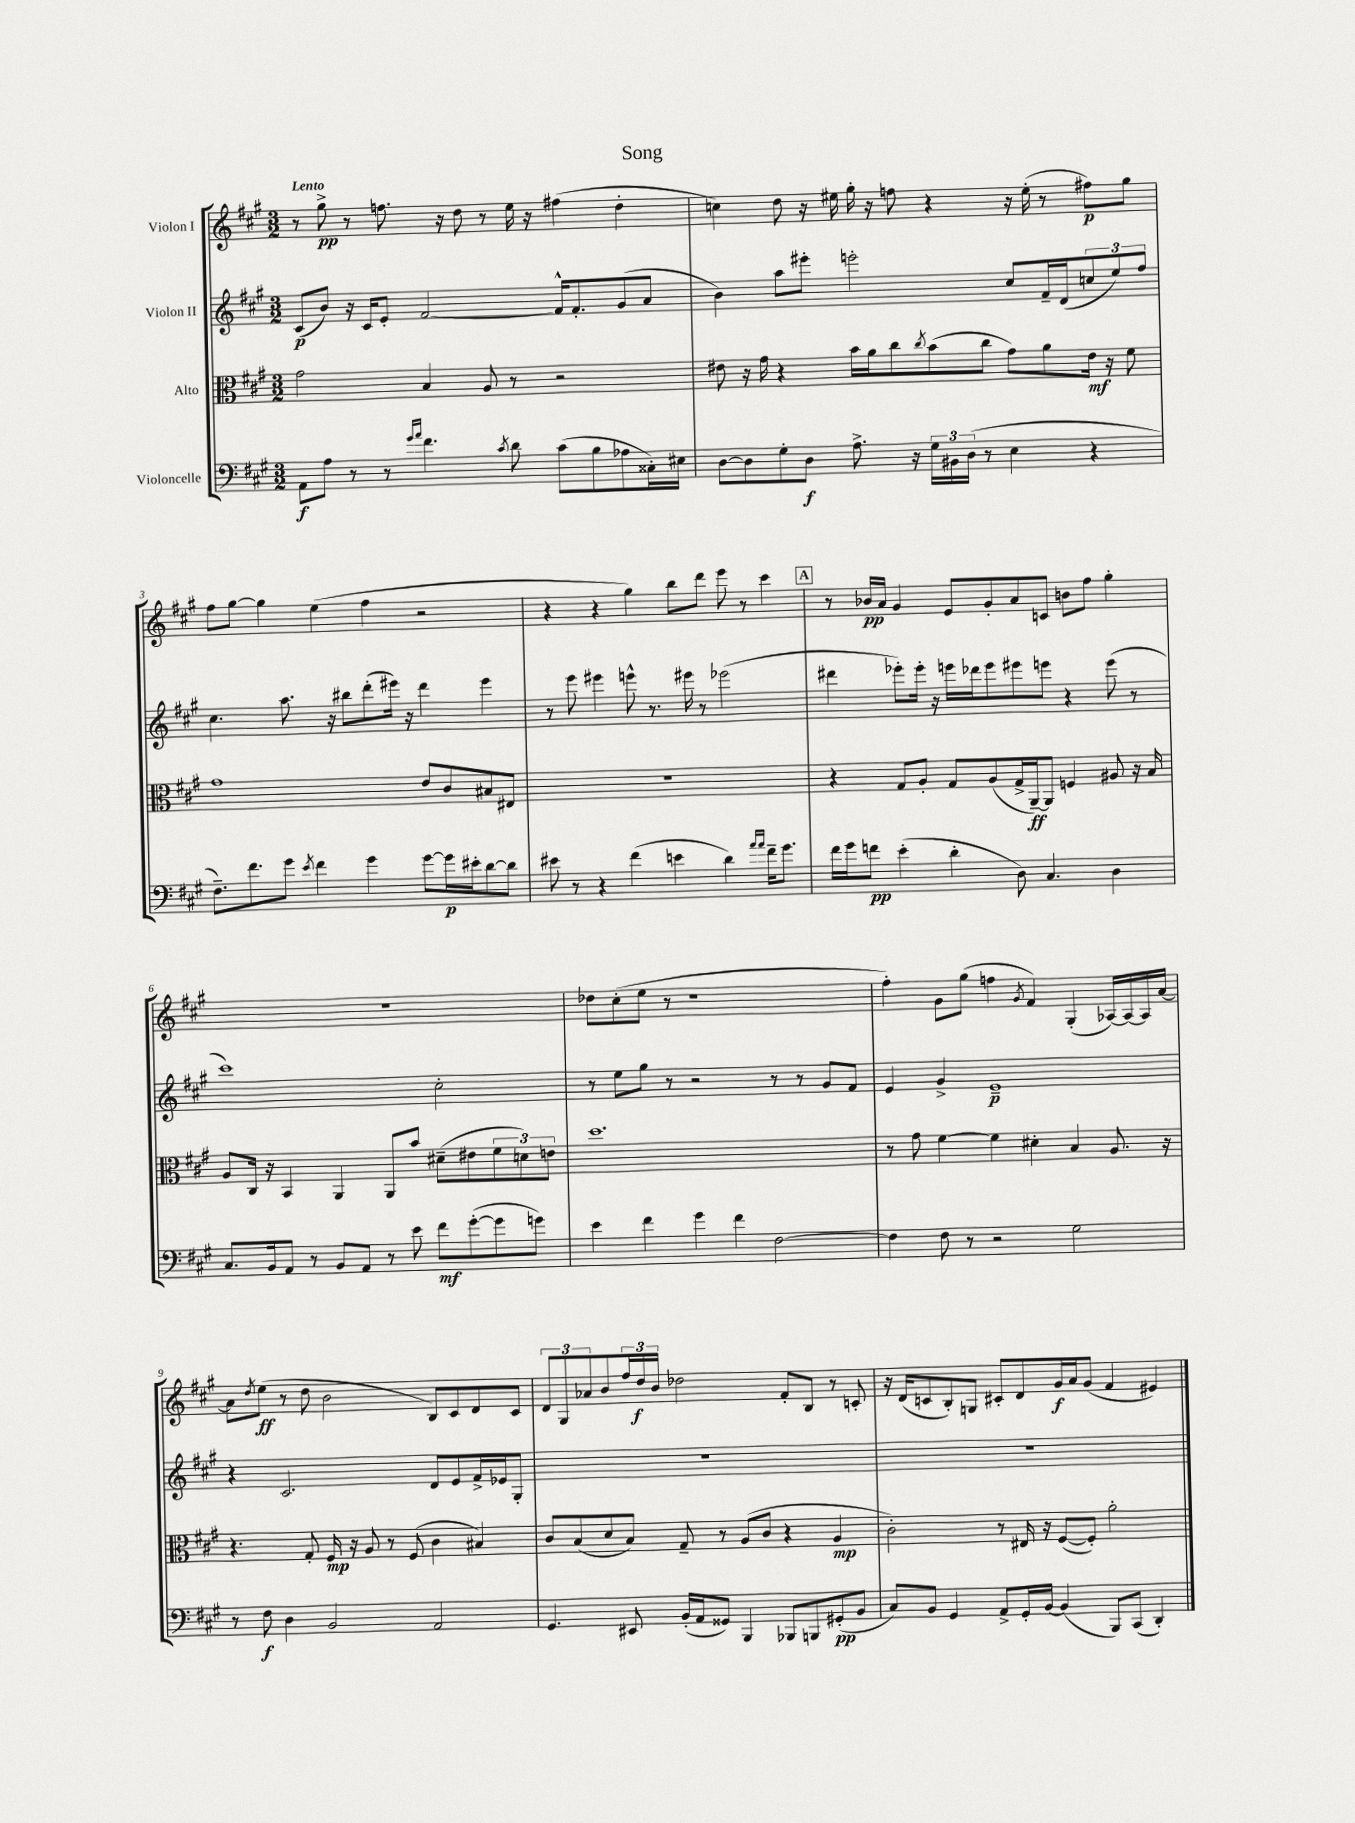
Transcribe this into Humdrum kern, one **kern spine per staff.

**kern	**dynam	**kern	**dynam	**kern	**dynam	**kern	**dynam
*part4	*part4	*part3	*part3	*part2	*part2	*part1	*part1
*staff4	*staff4	*staff3	*staff3	*staff2	*staff2	*staff1	*staff1
*I"Violoncelle	*	*I"Alto	*	*I"Violon II	*	*I"Violon I	*
*clefF4	*	*clefC3	*	*clefG2	*	*clefG2	*
*k[f#c#g#]	*	*k[f#c#g#]	*	*k[f#c#g#]	*	*k[f#c#g#]	*
*M3/2	*	*M3/2	*	*M3/2	*	*M3/2	*
=1	=1	=1	=1	=1	=1	=1	=1
!	!	!	!	!	!	!LO:TX:a:B:t=Lento	!
8AA\L	f	2g#\	.	(8c#/L	p	8r	.
8A\J	.	.	.	8b/J)	.	8gg#^\	pp
8r	.	.	.	16r	.	8r	.
.	.	.	.	16c#/KL	.	.	.
8r	.	.	.	8e'/J	.	8.ffn\	.
16qqg#/LL	.	.	.	.	.	.	.
16qqa/JJ	.	.	.	.	.	.	.
4.f#\	.	4B/	.	[2f#/	.	.	.
.	.	.	.	.	.	16r	.
.	.	.	.	.	.	8dd\	.
.	.	8A/	.	.	.	8r	.
8qc#/	.	.	.	.	.	.	.
8d\	.	8r	.	.	.	16ee\	.
.	.	.	.	.	.	16r	.
(8c#\L	.	2r	.	16f#^^/KL]	.	(4ff#X\	.
.	.	.	.	8.f#'/	.	.	.
8B\	.	.	.	.	.	.	.
8A-X\	.	.	.	(8g#/	.	4dd'\	.
16C##X'\L)	.	.	.	8a/J	.	.	.
16E#X\JJ	.	.	.	.	.	.	.
=2	=2	=2	=2	=2	=2	=2	=2
[8D\L	.	8e#X\	.	4b\)	.	4ccn\)	.
8D\]	.	16r	.	.	.	.	.
.	.	16g#\	.	.	.	.	.
8G#'\	.	4r	.	8aa\L	.	8dd\	.
8D\J	f	.	.	8eee#X'\J	.	16r	.
.	.	.	.	.	.	16ee#X\	.
8.A^\	.	16b\LL	.	2eeen'\	.	16gg#'\	.
.	.	16a\J	.	.	.	16r	.
.	.	8cc#\	.	.	.	8ffn\	.
16r	.	.	.	.	.	.	.
.	.	8qcc#/	.	.	.	.	.
24G#\LL	.	(8b\	.	.	.	4r	.
24BB#X\	.	.	.	.	.	.	.
(24D\JJ	.	.	.	.	.	.	.
8r	.	8cc#\J	.	.	.	.	.
4E\	.	8g#\L)	.	8cc#/L	.	16r	.
.	.	.	.	.	.	(16ee#'\	.
.	.	8a\	.	16f#~/L	.	8r	.
.	.	.	.	(16d/J	.	.	.
4r	.	16e#\Jk	mf	12ccn/	.	8ff#X\L)	p
.	.	16r	.	.	.	.	.
.	.	.	.	12ee/)	.	.	.
.	.	8f#\	.	.	.	8gg#\J	.
.	.	.	.	12ff#/J	.	.	.
!!LO:LB:g=z
=3	=3	=3	=3	=3	=3	=3	=3
8.F#~\L)	.	1g#	.	4.cc#\	.	8ff#\L	.
.	.	.	.	.	.	[8gg#\J	.
8.f#\	.	.	.	.	.	.	.
.	.	.	.	.	.	4gg#\]	.
8g#\J	.	.	.	8.aa\	.	.	.
8qe/	.	.	.	.	.	.	.
4f#\	.	.	.	.	.	(4ee\	.
.	.	.	.	16r	.	.	.
.	.	.	.	8bb#X\L	.	.	.
4g#\	.	.	.	(8ddd'\	.	4ff#\	.
.	.	.	.	16eee#X\Jk)	.	.	.
.	.	.	.	16r	.	.	.
[8g#\L	.	8e/L	.	4ddd\	.	2r	.
16g#\L]	p	8c#/	.	.	.	.	.
16e#X'\J	.	.	.	.	.	.	.
[8d\	.	8B#X/	.	4eee#\	.	.	.
8d\J]	.	8E#X/J	.	.	.	.	.
=4	=4	=4	=4	=4	=4	=4	=4
8e#X\	.	1.r	.	8r	.	4r	.
8r	.	.	.	8eee\	.	.	.
4r	.	.	.	4eee#X\	.	4r	.
(4f#\	.	.	.	8eeen^^\	.	4gg#\)	.
.	.	.	.	8.r	.	.	.
4en\	.	.	.	.	.	8bb\L	.
.	.	.	.	16eee#X\	.	.	.
.	.	.	.	8r	.	8ddd\J	.
4d\)	.	.	.	(2eee-X\	.	8eee\	.
.	.	.	.	.	.	8r	.
16qqa/LL	.	.	.	.	.	.	.
16qqa/JJ	.	.	.	.	.	.	.
16f#~\KL	.	.	.	.	.	4ccc#\	.
8.g#\J	.	.	.	.	.	.	.
!!LO:REH:place=s1:t=A
=5	=5	=5	=5	=5	=5	=5	=5
16f#\LL	.	4r	.	4ddd#X\	.	8r	.
16g#\J	.	.	.	.	.	.	.
8fn\J	pp	.	.	.	.	16b-X/LL	pp
.	.	.	.	.	.	16a/JJ	.
(4e'\	.	8G#/L	.	8eee-X'\L)	.	4g#/	.
.	.	8A'/J	.	16eee-'\Jk	.	.	.
.	.	.	.	16r	.	.	.
4d'\	.	8G#/L	.	16eeen\LL	.	8e/L	.
.	.	.	.	16ddd-X\J	.	.	.
.	.	(8A/	.	8eee\	.	8g#'/	.
8D\)	.	16G#^/L	.	8eee#X\	.	8a/	.
.	.	[16AA~/J)	ff	.	.	.	.
4.C#/	.	8AA/J]	.	8eeen\J	.	8cn/J	.
.	.	4Fn/	.	4r	.	8bn\L	.
.	.	.	.	.	.	8ff#\J	.
4D\	.	8A#X/	.	(8eee\	.	4gg#'\	.
.	.	16r	.	8r	.	.	.
.	.	16B/	.	.	.	.	.
!!LO:LB:g=z
=6	=6	=6	=6	=6	=6	=6	=6
8.C#/L	.	8A/L	.	1ccc#)	.	1.r	.
.	.	16C#/Jk	.	.	.	.	.
16BB/k	.	16r	.	.	.	.	.
8AA/J	.	4BB/	.	.	.	.	.
8r	.	.	.	.	.	.	.
8BB/L	.	4AA/	.	.	.	.	.
8AA/J	.	.	.	.	.	.	.
8r	.	8AA/L	.	.	.	.	.
8e\	.	8b/J	.	.	.	.	.
8f#\L	mf	(8d#X~\L	.	2cc#'\	.	.	.
([8g#'\	.	8e#X\	.	.	.	.	.
8g#\]	.	12f#\	.	.	.	.	.
.	.	12dn\)	.	.	.	.	.
8gn\J)	.	.	.	.	.	.	.
.	.	12en\J	.	.	.	.	.
=7	=7	=7	=7	=7	=7	=7	=7
4e\	.	1.dd	.	8r	.	8dd-X\L	.
.	.	.	.	8ee\L	.	(8cc#'\	.
4f#\	.	.	.	8gg#\J	.	8ee\J	.
.	.	.	.	8r	.	8r	.
4g#\	.	.	.	2r	.	1r	.
4f#\	.	.	.	.	.	.	.
[2F#\	.	.	.	8r	.	.	.
.	.	.	.	8r	.	.	.
.	.	.	.	8g#/L	.	.	.
.	.	.	.	8f#/J	.	.	.
=8	=8	=8	=8	=8	=8	=8	=8
4F#\]	.	8r	.	4e/	.	4ff#'\)	.
.	.	8g#\	.	.	.	.	.
8F#\	.	[4f#\	.	4g#^/	.	8g#\L	.
8r	.	.	.	.	.	(8gg#\J	.
2r	.	4f#\]	.	1e~	p	4ffn\	.
.	.	.	.	.	.	8qg#/	.
.	.	4d#X'\	.	.	.	4f#/)	.
2G#\	.	4B/	.	.	.	(4G#'/	.
.	.	8.A/	.	.	.	[16A-X/LL)	.
.	.	.	.	.	.	16A-/_	.
.	.	.	.	.	.	16A-/]	.
.	.	16r	.	.	.	[16a/JJ	.
!!LO:LB:g=z
=9	=9	=9	=9	=9	=9	=9	=9
8r	.	4.r	.	4r	.	8a\L]	.
.	.	.	.	.	.	8qdd/	.
8F#\	f	.	.	.	.	(8ee\J	ff
4D\	.	.	.	2.c#/	.	8r	.
.	.	8G#'/	.	.	.	8dd\	.
2BB/	.	16F#/	mp	.	.	2b\	.
.	.	16r	.	.	.	.	.
.	.	8A/	.	.	.	.	.
.	.	8r	.	.	.	.	.
.	.	(8F#/	.	.	.	.	.
2AA/	.	4c#\	.	8d/L	.	8B/L)	.
.	.	.	.	8e/	.	8c#/	.
.	.	4B#X/)	.	16f#^/L	.	8d/	.
.	.	.	.	16e-X/J	.	.	.
.	.	.	.	8G#'/J	.	8c#/J	.
=10	=10	=10	=10	=10	=10	=10	=10
4.GG#/	.	8c#/L	.	1.r	.	12d/L	.
.	.	.	.	.	.	12G#/	.
.	.	(8B/	.	.	.	.	.
.	.	.	.	.	.	12a-X/	.
.	.	8d/	.	.	.	8b/	.
8EE#X/	.	8B/J)	.	.	.	24ff#/L	.
.	.	.	.	.	.	24dd/	f
.	.	.	.	.	.	24b/JJ	.
(16BB'/LL	.	8G#~/	.	.	.	2dd-X\	.
16AA/J	.	.	.	.	.	.	.
8GG##X/J)	.	8r	.	.	.	.	.
4BBB/	.	(8A/L	.	.	.	.	.
.	.	8c#/J	.	.	.	.	.
8BBB-X/L	.	4r	.	.	.	8f#'/L	.
8BBBn/	.	.	.	.	.	8B/J	.
(8GG#X'/	pp	4A/	mp	.	.	8r	.
8BB/J	.	.	.	.	.	8cn'/	.
=11	=11	=11	=11	=11	=11	=11	=11
8C#/L)	.	2c#'\)	.	1.r	.	16r	.
.	.	.	.	.	.	(16d/KL	.
8BB/J	.	.	.	.	.	8cn/	.
4GG#/	.	.	.	.	.	8B'/)	.
.	.	.	.	.	.	8Gn/J	.
8AA^/L	.	8r	.	.	.	8c#X'/L	.
16GG#'/L	.	16E#X/	.	.	.	8d/	.
[16BB/JJ	.	16r	.	.	.	.	.
(4BB/]	.	([8F#/L	.	.	.	16g#/L	f
.	.	.	.	.	.	16a/J	.
.	.	8F#'/J])	.	.	.	(8g#/J	.
8BBB/L)	.	2a'\	.	.	.	4f#/	.
(8CC#/J	.	.	.	.	.	.	.
4DD'/)	.	.	.	.	.	4e#X/)	.
==	==	==	==	==	==	==	==
*-	*-	*-	*-	*-	*-	*-	*-
